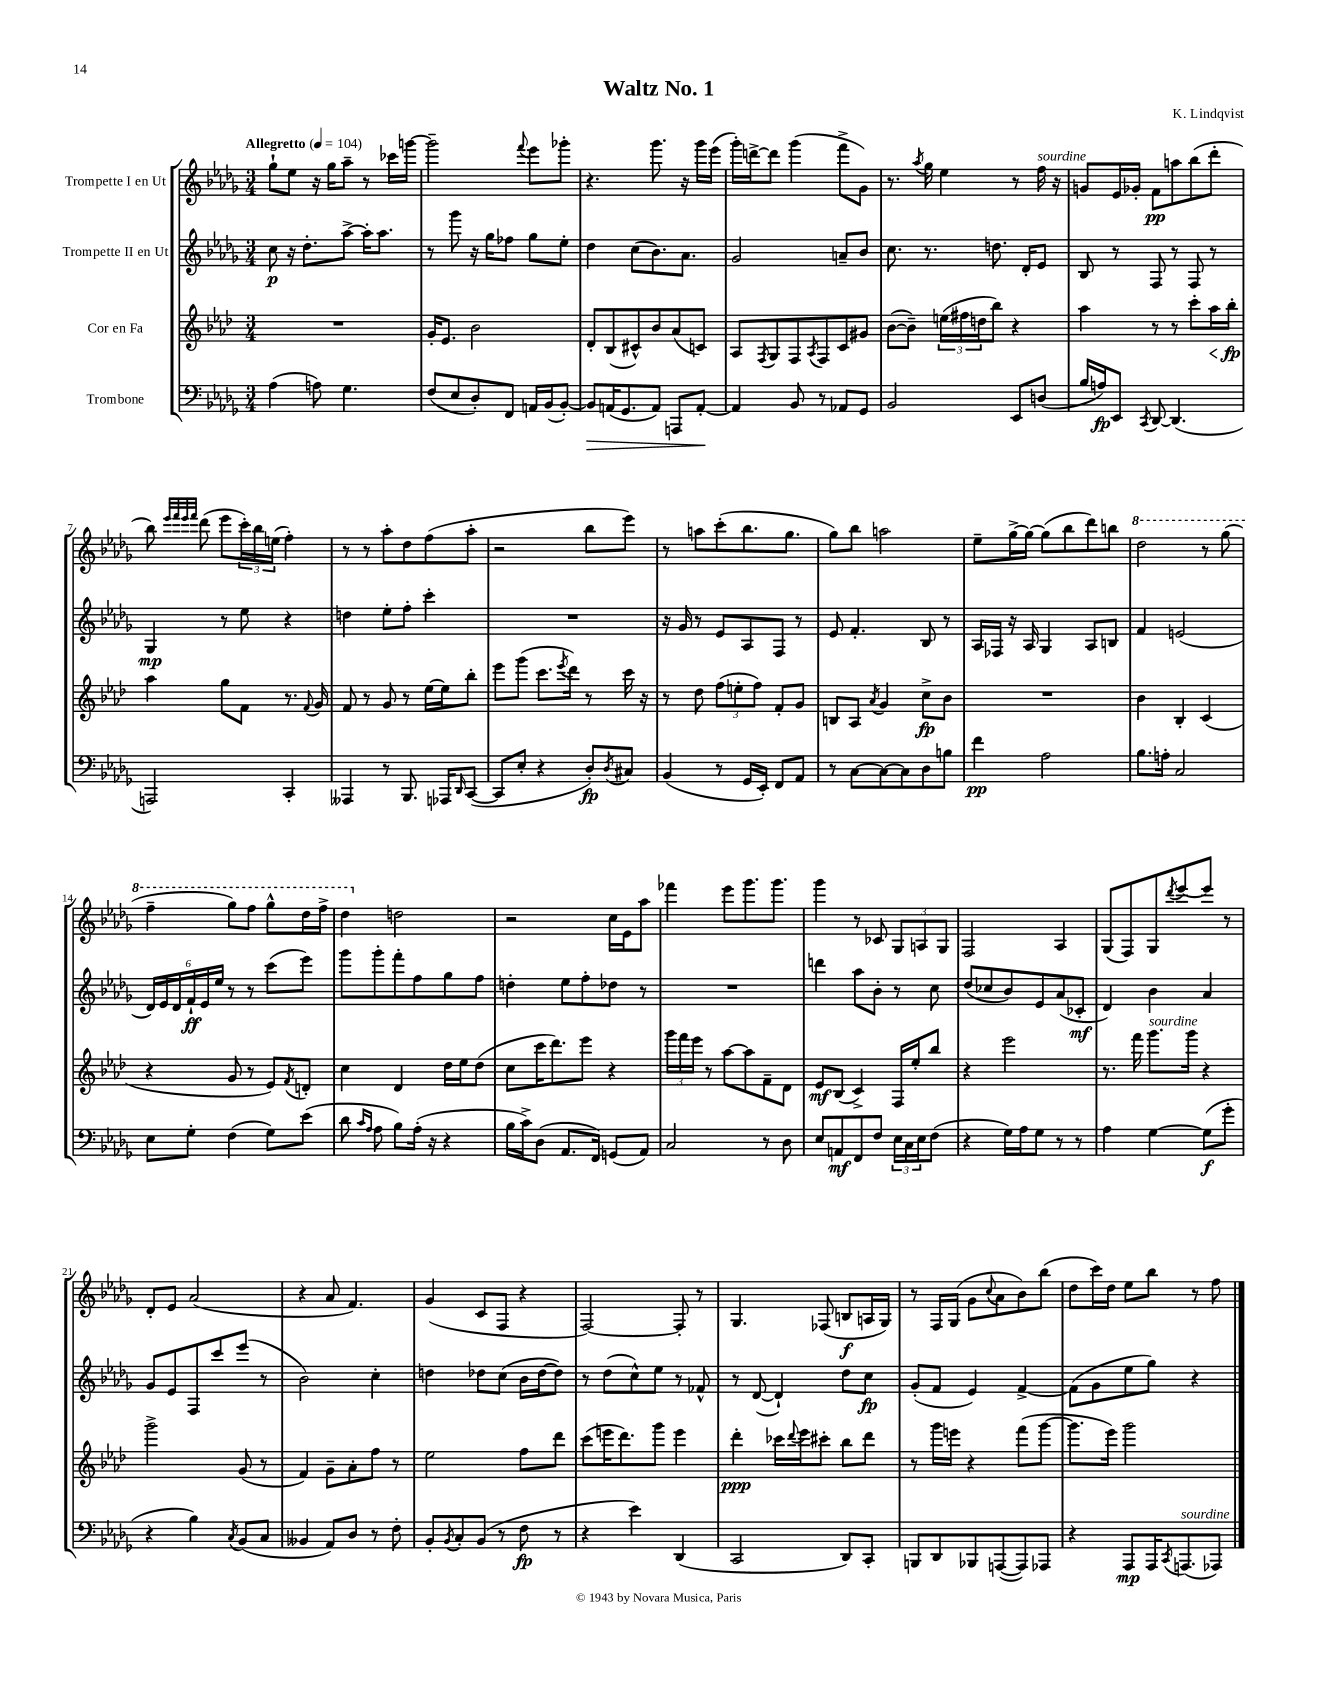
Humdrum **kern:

**kern	**dynam	**kern	**dynam	**kern	**dynam	**kern	**dynam
*part4	*part4	*part3	*part3	*part2	*part2	*part1	*part1
*staff4	*staff4	*staff3	*staff3	*staff2	*staff2	*staff1	*staff1
*I"Trombone	*	*I"Cor en Fa	*	*I"Trompette II en Ut	*	*I"Trompette I en Ut	*
*clefF4	*	*clefG2	*	*clefG2	*	*clefG2	*
*k[b-e-a-d-g-]	*	*k[b-e-a-d-]	*	*k[b-e-a-d-g-]	*	*k[b-e-a-d-g-]	*
*M3/4	*	*M3/4	*	*M3/4	*	*M3/4	*
*MM104	*	*MM104	*	*MM104	*	*MM104	*
=1	=1	=1	=1	=1	=1	=1	=1
!	!	!	!	!	!	!LO:TX:a:B:t=Allegretto	!
(4A-\	.	2.r	.	8cc\	p	8gg-`\L	.
.	.	.	.	16r	.	8ee-\J	.
.	.	.	.	8.dd-'\L	.	.	.
8An\)	.	.	.	.	.	16r	.
.	.	.	.	.	.	16gg-\KL	.
4.G-\	.	.	.	[8aa-^\J	.	8aa-~\J	.
.	.	.	.	16aa-'\KL]	.	8r	.
.	.	.	.	8.aa-\J	.	.	.
.	.	.	.	.	.	16ccc-X\LL	.
.	.	.	.	.	.	[16gggn\JJ	.
=2	=2	=2	=2	=2	=2	=2	=2
(8F/L	.	16g'/KL	.	8r	.	2ggg~\]	.
.	.	8.e-/J	.	.	.	.	.
8E-/	.	.	.	8ggg-\	.	.	.
8D-'/)	.	2b-\	.	16r	.	.	.
.	.	.	.	16gg-\KL	.	.	.
8FF/J	.	.	.	8ff-X\J	.	.	.
.	.	.	.	.	.	8qqfff/	.
16AAn/LL	.	.	.	8gg-\L	.	8eee-\L	.
(16BB-/J	.	.	.	.	.	.	.
[8BB-'/J)	.	.	.	8ee-'\J	.	8ggg-X'\J	.
=3	=3	=3	=3	=3	=3	=3	=3
!	!LO:HP:b	!	!	!	!	!	!
8BB-/L]	>	8d-'/L	.	4dd-\	.	4.r	.
(16AAn/K	.	(8B-/	.	.	.	.	.
8.GG-/	.	.	.	.	.	.	.
.	.	8c#X^^/)	.	(8cc\L	.	.	.
8AA/J)	.	8b-/	.	8.b-\)	.	8.ggg-\	.
8AAAn/L	.	(8a-/	.	.	.	.	.
.	.	.	.	8.a-\J	.	16r	.
[8AA'/J	.	8cn/J)	.	.	.	16ggg-\LL	.
.	.	.	.	.	.	(16eee-\JJ	.
.	]	.	.	.	.	.	.
=4	=4	=4	=4	=4	=4	=4	=4
4AA/]	.	8A-/L	.	2g-/	.	16ggg-'\LL)	.
.	.	.	.	.	.	[16dddn^\J	.
.	.	8qF/	.	.	.	.	.
.	.	8G/	.	.	.	8ddd\J]	.
8BB-/	.	8F/	.	.	.	(4ggg-\	.
.	.	8qA-/	.	.	.	.	.
8r	.	8F/	.	.	.	.	.
8AA-X/L	.	8c/	.	8an~/L	.	8fff^\L	.
8GG-/J	.	8g#X/J	.	8b-/J	.	8g-\J)	.
=5	=5	=5	=5	=5	=5	=5	=5
2BB-/	.	([8b-\L	.	8.cc\	.	8.r	.
.	.	8b-~\J])	.	.	.	.	.
.	.	.	.	.	.	8qaa-/	.
.	.	.	.	8.r	.	16gg-\	.
.	.	(24een\LL	.	.	.	4ee-\	.
.	.	24ff#X\	.	.	.	.	.
.	.	24ddn\J	.	.	.	.	.
.	.	8bb-\J)	.	8.ddn\	.	.	.
8EE-/L	.	4r	.	.	.	8r	.
.	.	.	.	16d-'/KL	.	.	.
!	!	!	!	!	!	!LO:TX:a:i:t=sourdine	!
(8Dn/J	.	.	.	8e-/J	.	16ff\	.
.	.	.	.	.	.	16r	.
=6	=6	=6	=6	=6	=6	=6	=6
16B-/LL	.	4aa-\	.	8B-/	.	8gn/L	.
16An/J)	fp	.	.	.	.	.	.
8EE-/J	.	.	.	8r	.	16e-/L	.
.	.	.	.	.	.	16g-X'/JJ	.
8qCC/	.	.	.	.	.	.	.
[8DD-/	.	8r	.	8F/	.	8f\L	pp
(4.DD-/]	.	8r	.	8r	.	8aan\	.
.	.	8ccc'\L	.	8F/	.	(8bb-\	.
!	!	!	!LO:HP:b	!	!	!	!
.	.	16aa-\L	<	8r	.	8ddd-'\J	.
.	.	16bb-'\JJ	fp	.	.	.	.
.	.	.	[	.	.	.	.
!!LO:LB:g=z
=7	=7	=7	=7	=7	=7	=7	=7
2AAAn/)	.	4aa-\	.	4G-/	mp	8bb-\)	.
.	.	.	.	.	.	32qqeee-/LLL	.
.	.	.	.	.	.	32qqfff/	.
.	.	.	.	.	.	32qqeee-/	.
.	.	.	.	.	.	32qqfff/JJJ	.
.	.	.	.	.	.	(8ddd-\	.
.	.	8gg\L	.	8r	.	8eee-\L	.
.	.	8f\J	.	8ee-\	.	24ccc'\L)	.
.	.	.	.	.	.	24bb-\	.
.	.	.	.	.	.	(24een\JJ	.
4CC'/	.	8.r	.	4r	.	4ff'\)	.
.	.	8qqf/	.	.	.	.	.
.	.	16g/	.	.	.	.	.
=8	=8	=8	=8	=8	=8	=8	=8
4AAA--X/	.	8f/	.	4ddn\	.	8r	.
.	.	8r	.	.	.	8r	.
8r	.	8g/	.	8ee-'\L	.	8aa-'\L	.
8.BBB-/	.	8r	.	8ff'\J	.	8dd-\	.
.	.	[16ee-\LL	.	4ccc'\	.	(8ff\	.
16AAA-X/KL	.	16ee-\J]	.	.	.	.	.
16qqDD-/	.	.	.	.	.	.	.
([8CC/J	.	8bb-'\J	.	.	.	8aa-'\J	.
=9	=9	=9	=9	=9	=9	=9	=9
8CC/L]	.	8eee-\L	.	2.r	.	2r	.
8E-'/J	.	(8ggg\J	.	.	.	.	.
4r	.	8.ccc\L	.	.	.	.	.
.	.	8qeee-/	.	.	.	.	.
.	.	16ddd-\Jk)	.	.	.	.	.
8D-'/L)	fp	8r	.	.	.	8bb-\L	.
8qD-/	.	.	.	.	.	.	.
8C#X/J	.	16ccc\	.	.	.	8eee-\J)	.
.	.	16r	.	.	.	.	.
=10	=10	=10	=10	=10	=10	=10	=10
(4BB-/	.	8r	.	16r	.	8r	.
.	.	.	.	16g-/	.	.	.
.	.	8dd-\	.	8r	.	8aan\L	.
8r	.	(12ff\L	.	8e-/L	.	(8ccc'\	.
.	.	12een'\	.	.	.	.	.
16GG-/LL	.	.	.	8A-/	.	8.bb-\	.
.	.	12ff\J)	.	.	.	.	.
16EE-'/JJ)	.	.	.	.	.	.	.
8FF/L	.	8f'/L	.	8F/J	.	.	.
.	.	.	.	.	.	8.gg-\J	.
8AA-/J	.	8g/J	.	8r	.	.	.
=11	=11	=11	=11	=11	=11	=11	=11
8r	.	8Bn/L	.	8e-/	.	8gg-\L)	.
[8C\L	.	8A-/J	.	4.f'/	.	8bb-\J	.
.	.	8qa-/	.	.	.	.	.
8C\_	.	4g/	.	.	.	2aan\	.
8C\]	.	.	.	.	.	.	.
8D-\	.	8cc^\L	fp	8B-/	.	.	.
8Bn\J	.	8b-\J	.	8r	.	.	.
=12	=12	=12	=12	=12	=12	=12	=12
4f\	pp	2.r	.	16A-/LL	.	8ee-~\L	.
.	.	.	.	16F-X/JJ	.	.	.
.	.	.	.	16r	.	[16gg-^\L	.
.	.	.	.	16A-/	.	16gg-\JJ_	.
2A-\	.	.	.	4G-/	.	(8gg-\L]	.
.	.	.	.	.	.	8bb-\	.
.	.	.	.	8A-/L	.	8ddd-\)	.
.	.	.	.	8Bn/J	.	8bbn\J	.
=13	=13	=13	=13	=13	=13	=13	=13
*	*	*	*	*	*	*8va	*
8.B-\L	.	4b-\	.	4f/	.	2ddd-\	.
16An'\Jk	.	.	.	.	.	.	.
2C/	.	4B-'/	.	(2en/	.	.	.
.	.	(4c/	.	.	.	8r	.
.	.	.	.	.	.	(8ggg-\	.
!!LO:LB:g=z
=14	=14	=14	=14	=14	=14	=14	=14
8E-\L	.	4r	.	24d-/LL)	.	4fff~\	.
.	.	.	.	24e-/	.	.	.
.	.	.	.	24d-/	.	.	.
8G-'\J	.	.	.	24f`/	ff	.	.
.	.	.	.	24e-/	.	.	.
.	.	.	.	24ee-/JJ	.	.	.
(4F\	.	8g/	.	8r	.	8ggg-\L)	.
.	.	8r	.	8r	.	8fff\J	.
8G-\L)	.	8e-/L)	.	(8ccc\L	.	8ggg-^^\L	.
.	.	8qf/	.	.	.	.	.
(8e-\J	.	8dn'/J	.	8eee-\J)	.	16ddd-\L	.
.	.	.	.	.	.	16fff^\JJ	.
=15	=15	=15	=15	=15	=15	=15	=15
8d-\	.	4cc\	.	8ggg-\L	.	4ddd-\	.
16qqc/LL	.	.	.	.	.	.	.
16qqA-/JJ	.	.	.	.	.	.	.
8A-\	.	.	.	8ggg-'\	.	.	.
*	*	*	*	*	*	*X8va	*
8B-\L)	.	4d-/	.	8fff'\	.	2ddn\	.
(16A-'\Jk	.	.	.	8ff\	.	.	.
16r	.	.	.	.	.	.	.
4r	.	16dd-\LL	.	8gg-\	.	.	.
.	.	16ee-\J	.	.	.	.	.
.	.	(8dd-\J	.	8ff\J	.	.	.
=16	=16	=16	=16	=16	=16	=16	=16
16B-\LL	.	8cc\L	.	4ddn'\	.	2r	.
16c^\J)	.	.	.	.	.	.	.
(8D-\J	.	16ccc\K	.	.	.	.	.
.	.	8.ddd-\)	.	.	.	.	.
8.AA-/L	.	.	.	8ee-\L	.	.	.
.	.	8eee-\J	.	8ff'\	.	.	.
16FF/Jk)	.	.	.	.	.	.	.
(8GGn/L	.	4r	.	8dd-X\J	.	16cc\LL	.
.	.	.	.	.	.	16e-\J	.
8AA-/J)	.	.	.	8r	.	8aa-\J	.
=17	=17	=17	=17	=17	=17	=17	=17
2C/	.	24ggg\LL	.	2.r	.	4fff-X\	.
.	.	24fff\	.	.	.	.	.
.	.	24eee-\JJ	.	.	.	.	.
.	.	8r	.	.	.	.	.
.	.	[8aa-\L	.	.	.	8eee-\L	.
.	.	8aa-\]	.	.	.	8.ggg-\	.
8r	.	8f~\	.	.	.	.	.
.	.	.	.	.	.	8.ggg-\J	.
8D-\	.	8d-\J	.	.	.	.	.
=18	=18	=18	=18	=18	=18	=18	=18
8E-/L	.	8e-/L	mf	4dddn\	.	4ggg-\	.
8AAn/	mf	(8B-/J	.	.	.	.	.
8FF/	.	4c^/)	.	8aa-\L	.	8r	.
8F/J	.	.	.	8b-'\J	.	8c-X/	.
24E-\LL	.	16F/LL	.	8r	.	12G-/L	.
24C\	.	.	.	.	.	.	.
.	.	16ee-'/J	.	.	.	.	.
24E-\J	.	.	.	.	.	12An/	.
(8F\J	.	8bb-/J	.	8cc\	.	.	.
.	.	.	.	.	.	12G-/J	.
=19	=19	=19	=19	=19	=19	=19	=19
4r	.	4r	.	(8dd-/L	.	2F/	.
.	.	.	.	8cc-X/	.	.	.
16G-\LL)	.	2eee-\	.	8b-/)	.	.	.
16A-\J	.	.	.	.	.	.	.
8G-\J	.	.	.	8e-/	.	.	.
8r	.	.	.	(8a-/	.	4A-/	.
8r	.	.	.	8c-X'/J	mf	.	.
=20	=20	=20	=20	=20	=20	=20	=20
4A-\	.	8.r	.	4d-/)	.	(8G-/L	.
.	.	.	.	.	.	8F/)	.
.	.	16fff\	.	.	.	.	.
!	!	!LO:TX:a:i:t=sourdine	!	!	!	!	!
[4G-\	.	8.ggg\L	.	4b-\	.	8G-/	.
.	.	.	.	.	.	8qddd-/	.
.	.	.	.	.	.	[8eee-/	.
.	.	16ggg\Jk	.	.	.	.	.
(8G-\L]	f	4r	.	4a-/	.	8eee-/J]	.
8g-'\J	.	.	.	.	.	8r	.
!!LO:LB:g=z
=21	=21	=21	=21	=21	=21	=21	=21
4r	.	2ggg^\	.	8g-/L	.	8d-'/L	.
.	.	.	.	8e-/	.	8e-/J	.
4B-\)	.	.	.	8F/	.	(2a-/	.
.	.	.	.	8ccc/	.	.	.
8qC/	.	.	.	.	.	.	.
(8BB-/L	.	(8g/	.	(8eee-/J	.	.	.
8C/J	.	8r	.	8r	.	.	.
=22	=22	=22	=22	=22	=22	=22	=22
4BB--X/	.	4f/)	.	2b-\)	.	4r	.
8AA-/L)	.	8g~\L	.	.	.	8a-/	.
8D-/J	.	8a-'\	.	.	.	4.f/)	.
8r	.	8ff\J	.	4cc'\	.	.	.
8F'\	.	8r	.	.	.	.	.
=23	=23	=23	=23	=23	=23	=23	=23
8BB-'/L	.	2ee-\	.	4ddn\	.	(4g-/	.
8qBB-/	.	.	.	.	.	.	.
8C'/	.	.	.	.	.	.	.
(8BB-/J	.	.	.	8dd-X\L	.	8c/L	.
8r	.	.	.	(8cc\J	.	8F/J	.
8F\	fp	8ff\L	.	16b-\LL	.	4r	.
.	.	.	.	[16dd-\J	.	.	.
8r	.	8ddd-\J	.	8dd-\J])	.	.	.
=24	=24	=24	=24	=24	=24	=24	=24
4r	.	(8ccc\L	.	8r	.	[2F/)	.
.	.	16eeen\K	.	(8dd-\L	.	.	.
.	.	8.ddd-\)	.	.	.	.	.
4e-\)	.	.	.	8cc^^\)	.	.	.
.	.	8ggg\J	.	8ee-\J	.	.	.
(4DD-/	.	4eee\	.	8r	.	8F'/]	.
.	.	.	.	8f-X^^/	.	8r	.
=25	=25	=25	=25	=25	=25	=25	=25
2CC/	.	4ddd-'\	ppp	8r	.	4.G-/	.
.	.	.	.	([8d-/	.	.	.
.	.	16ccc-X\LL	.	4d-`/])	.	.	.
.	.	8qqddd-/	.	.	.	.	.
.	.	16eee-\J	.	.	.	.	.
.	.	8ccc#X'\J	.	.	.	(8F-X/	.
8DD-/L)	.	8bb-\L	.	8dd-\L	.	8Bn/L	f
8CC'/J	.	8ddd-\J	.	8cc\J	fp	16An/L	.
.	.	.	.	.	.	16G-/JJ)	.
=26	=26	=26	=26	=26	=26	=26	=26
8BBBn/L	.	8r	.	(8g-'/L	.	8r	.
8DD-/	.	16ggg\LL	.	8f/J	.	16F/LL	.
.	.	16eeen\JJ	.	.	.	(16G-/JJ	.
8BBB-X/	.	4r	.	4e-/)	.	8g-\L	.
.	.	.	.	.	.	8qqcc/	.
([8AAAn/	.	.	.	.	.	8a-\	.
8AAA/])	.	(8fff\L	.	[4f^/	.	8b-\)	.
8AAA-X/J	.	[8ggg\J	.	.	.	(8bb-\J	.
=27	=27	=27	=27	=27	=27	=27	=27
4r	.	8.ggg\L]	.	(8f\L]	.	8dd-\L	.
.	.	.	.	8g-\	.	16ccc\L)	.
.	.	16eee-\Jk)	.	.	.	16dd-\JJ	.
8AAA-/L	mp	2ggg\	.	8ee-\	.	8ee-\L	.
16AAA-/K	.	.	.	8gg-\J)	.	8bb-\J	.
8qCC/	.	.	.	.	.	.	.
!LO:TX:a:i:t=sourdine	!	!	!	!	!	!	!
(8.AAAn/	.	.	.	.	.	.	.
.	.	.	.	4r	.	8r	.
8AAA-X/J)	.	.	.	.	.	8ff\	.
==	==	==	==	==	==	==	==
*-	*-	*-	*-	*-	*-	*-	*-
